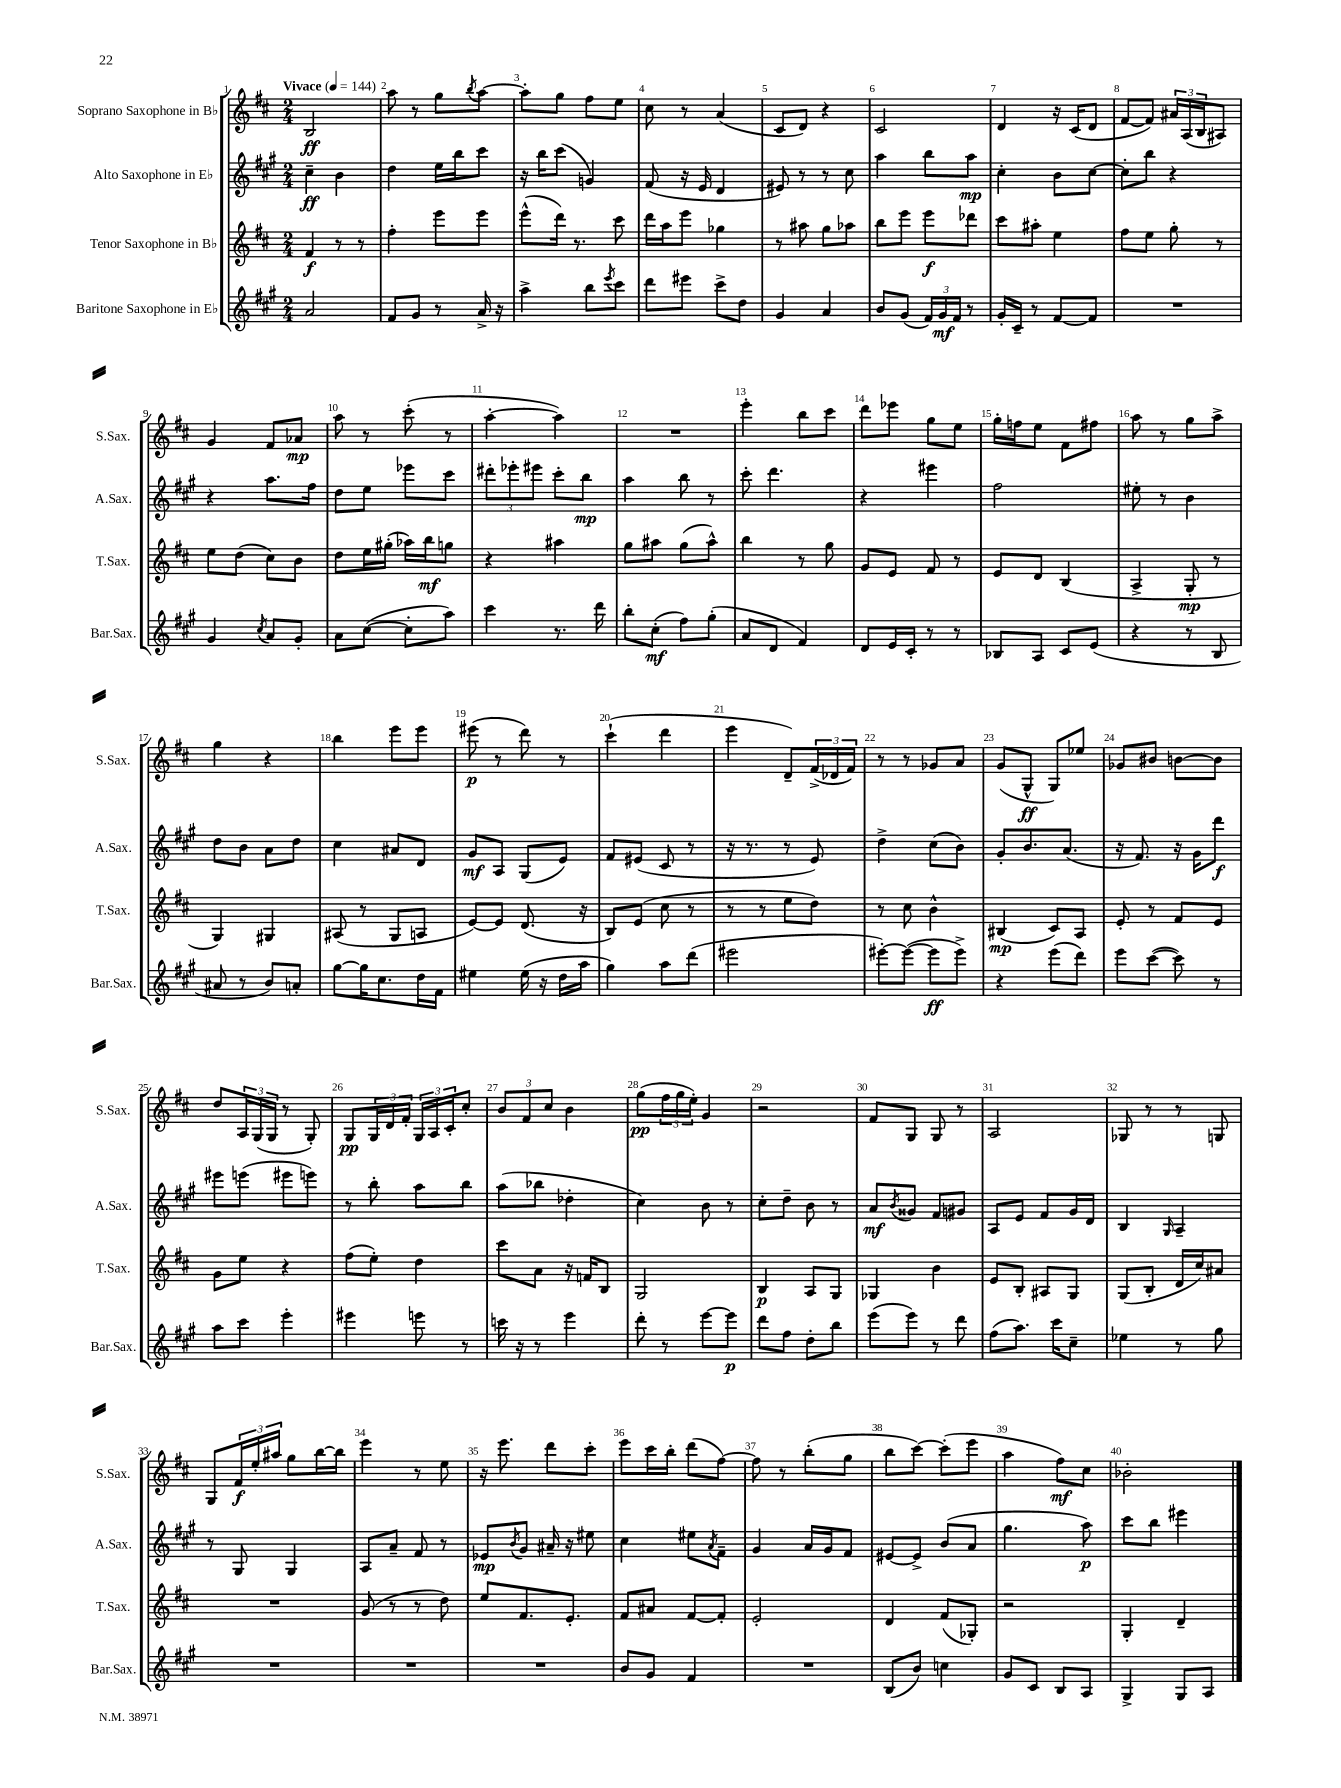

**kern	**kern	**kern	**kern
*staff4	*staff3	*staff2	*staff1
*clefG2	*clefG2	*clefG2	*clefG2
*k[f#c#g#]	*k[f#c#]	*k[f#c#g#]	*k[f#c#]
*M2/4	*M2/4	*M2/4	*M2/4
*MM144	*MM144	*MM144	*MM144
2a	4f#	4cc#~	2B
.	8r	4b	.
.	8r	.	.
=	=	=	=
8f#	4ff#'	4dd	8aa
8g#	.	.	8r
8r	8eee	16ee	8gg
.	.	16bb	.
.	.	.	8qbb
16a^	8eee	8ccc#	[8aa
16r	.	.	.
=	=	=	=
4aa^	(8eee^^	16r	8aa']
.	.	16bb	.
.	16ddd)	(8ccc#	8gg
.	8.r	.	.
8bb	.	4g)	8ff#
8qeee	.	.	.
8ccc#	8ccc#	.	8ee
=	=	=	=
8ddd	16ddd	(8f#	8cc#
.	16aa	.	.
8eee#	8eee	16r	8r
.	.	16e	.
8ccc#^	4gg-	4d	(4a
8dd	.	.	.
=	=	=	=
4g#	8r	8e#)	8c#
.	8aa#	8r	8d)
4a	8gg	8r	4r
.	8aa-	8cc#	.
=	=	=	=
8b	8bb	4aa	2c#
(8g#	8eee	.	.
24f#)	8eee	8bb	.
24g#	.	.	.
24f#	.	.	.
8r	8ddd-	8aa	.
=	=	=	=
16g#'	8ccc#	4cc#'	4d
16c#~	.	.	.
8r	8aa#'	.	.
[8f#	4ee	8b	16r
.	.	.	(16c#
8f#]	.	[8cc#	8d
=	=	=	=
2r	8ff#	8cc#']	[8f#
.	8ee	8bb	8f#])
.	8gg'	4r	24a#
.	.	.	(24A
.	.	.	24B
.	8r	.	8A#)
=	=	=	=
4g#	8ee	4r	4g
.	(8dd	.	.
8qcc#	.	.	.
8a	8cc#)	8.aa	8f#
8g#'	8b	.	8a-
.	.	16ff#	.
=	=	=	=
8a	8dd	8dd	8aa
([8cc#	16ee	8ee	8r
.	(16gg#'	.	.
8cc#']	16aa-)	8eee-	(8ccc#'
.	16bb	.	.
8aa)	8gg	8ccc#	8r
=	=	=	=
4ccc#	4r	12ddd#'	[4aa'
.	.	12eee-'	.
.	.	12eee#	.
8.r	4aa#	8ccc#'	4aa])
.	.	8bb	.
16ddd	.	.	.
=	=	=	=
8bb'	8gg	4aa	2r
(8cc#'	8aa#	.	.
8ff#)	(8gg	8bb	.
(8gg#'	8aa#^^)	8r	.
=	=	=	=
8a	4bb	8ccc#'	4eee'
8d	.	4.ddd	.
4f#)	8r	.	8bb
.	8gg	.	8ccc#
=	=	=	=
8d	8g	4r	8ddd
16e	8e	.	8eee-
16c#'	.	.	.
8r	8f#	4eee#	8gg
8r	8r	.	8ee
=	=	=	=
8B-	8e	2ff#	16gg'
.	.	.	16ff
8A	8d	.	8ee
8c#	(4B	.	8f#
(8e	.	.	8ff#
=	=	=	=
4r	4A^	8ee#'	8aa
.	.	8r	8r
8r	8G'	4b	8gg
8B	8r	.	8aa^
=	=	=	=
8a#	4G)	8dd	4gg
8r	.	8b	.
8b)	4G#	8a	4r
8a'	.	8dd	.
=	=	=	=
[8gg#	(8A#	4cc#	4bb
16gg#]	8r	.	.
8.cc#	.	.	.
.	8G	8a#	8eee
16dd	8A	8d	8eee
16f#	.	.	.
=	=	=	=
4ee#	[8e)	8g#	(8eee#
.	8e]	8A	8r
(16ee#	(8.d	(8G#	8ddd)
16r	.	.	.
16dd	.	8e)	8r
16aa	16r	.	.
=	=	=	=
4gg#)	8B)	8f#	(4ccc#`
.	(8e	(8e#	.
8aa	8cc#	8c#	4ddd
(8ddd	8r	8r	.
=	=	=	=
2eee#	8r	16r	4eee
.	.	8.r	.
.	8r	.	.
.	8ee	8r	8d~)
.	8dd)	8e)	(24f#^
.	.	.	24d-
.	.	.	24f#)
=	=	=	=
[8eee#')	8r	4dd^	8r
(8eee#_	8cc#	.	8r
8eee#]	4b^^	(8cc#	8g-
8eee#^)	.	8b)	8a
=	=	=	=
4r	(4B#	8g#'	(8g
.	.	8.b	8G^^
(8eee	8c#)	.	8G)
.	.	(8.a	.
8ddd)	8A	.	8ee-
=	=	=	=
8eee	8e'	16r	8g-
.	.	8.f#)	.
([8ccc#	8r	.	8b#
8ccc#])	8f#	16r	[8b
.	.	16g#	.
8r	8e	8ddd	8b]
=	=	=	=
8aa	8g	8eee#	8dd
8ccc#	8ee	(8eee	24A
.	.	.	(24G
.	.	.	24G
4eee'	4r	8eee#	8r
.	.	8eee)	8G')
=	=	=	=
4eee#	(8ff#	8r	8G
.	8ee')	8bb'	24G
.	.	.	24d
.	.	.	24f#'
8eee	4dd	8aa	24G
.	.	.	24A
.	.	.	24c#'
8r	.	8bb	8cc#'
=	=	=	=
16ccc	8ccc#	(8aa	12b
16r	.	.	.
.	.	.	12f#
8r	8a	8bb-	.
.	.	.	12cc#
4eee	16r	4dd-'	4b
.	16f	.	.
.	8B	.	.
=	=	=	=
8ddd'	2G	4cc#)	(8gg
8r	.	.	24ff#
.	.	.	24gg
.	.	.	24ee')
[8eee	.	8b	4g
8eee]	.	8r	.
=	=	=	=
8ddd	4B	8cc#'	2r
8ff#	.	8dd~	.
8dd'	8A	8b	.
8bb	8G	8r	.
=	=	=	=
(8eee	4G-	8a	8f#
.	.	8qb	.
8eee)	.	8g##	8G
8r	4b	8f#	8G
8ddd	.	8g#	8r
=	=	=	=
(8ff#	8e	8A	2A
8.aa)	8B'	8e	.
.	8A#	8f#	.
16ccc#	.	.	.
8cc#~	8G	16g#	.
.	.	16d	.
=	=	=	=
4ee-	(8G	4B	8G-
.	8B'	.	8r
.	.	16qqG#	.
8r	16d	4A~	8r
.	16cc#)	.	.
8gg#	8a#	.	8G
=	=	=	=
2r	2r	8r	8G
.	.	8G#	24f#
.	.	.	24ee'
.	.	.	24aa#
.	.	4G#	8gg
.	.	.	[16bb
.	.	.	16bb]
=	=	=	=
2r	(8g	8A	4eee
.	8r	8a~	.
.	8r	8f#	8r
.	8dd)	8r	8ee
=	=	=	=
2r	8ee	8e-	16r
.	.	.	8.eee
.	.	8qb	.
.	8.f#	8g#	.
.	.	16a#~	8ddd
.	8.e'	16r	.
.	.	8ee#	8ccc#'
=	=	=	=
8b	8f#	4cc#	8eee
8g#	8a#	.	16ccc#
.	.	.	16bb'
4f#	[8f#	8ee#	(8ddd
.	.	8qa	.
.	8f#']	8f#~	[8ff#)
=	=	=	=
2r	2e'	4g#	8ff#]
.	.	.	8r
.	.	16a	(8bb'
.	.	16g#	.
.	.	8f#	8gg
=	=	=	=
(8B	4d	[8e#	8bb
8b)	.	8e#^]	[8ccc#)
4cc	(8f#	(8b	(8ccc#']
.	8G-')	8a	8eee
=	=	=	=
8g#	2r	4.gg#	4aa
8c#	.	.	.
8B	.	.	8ff#)
8A	.	8aa)	8cc#
=	=	=	=
4G#^	4G'	8ccc#	2b-'
.	.	8bb	.
8G#	4d~	4eee#	.
8A	.	.	.
==	==	==	==
*-	*-	*-	*-
